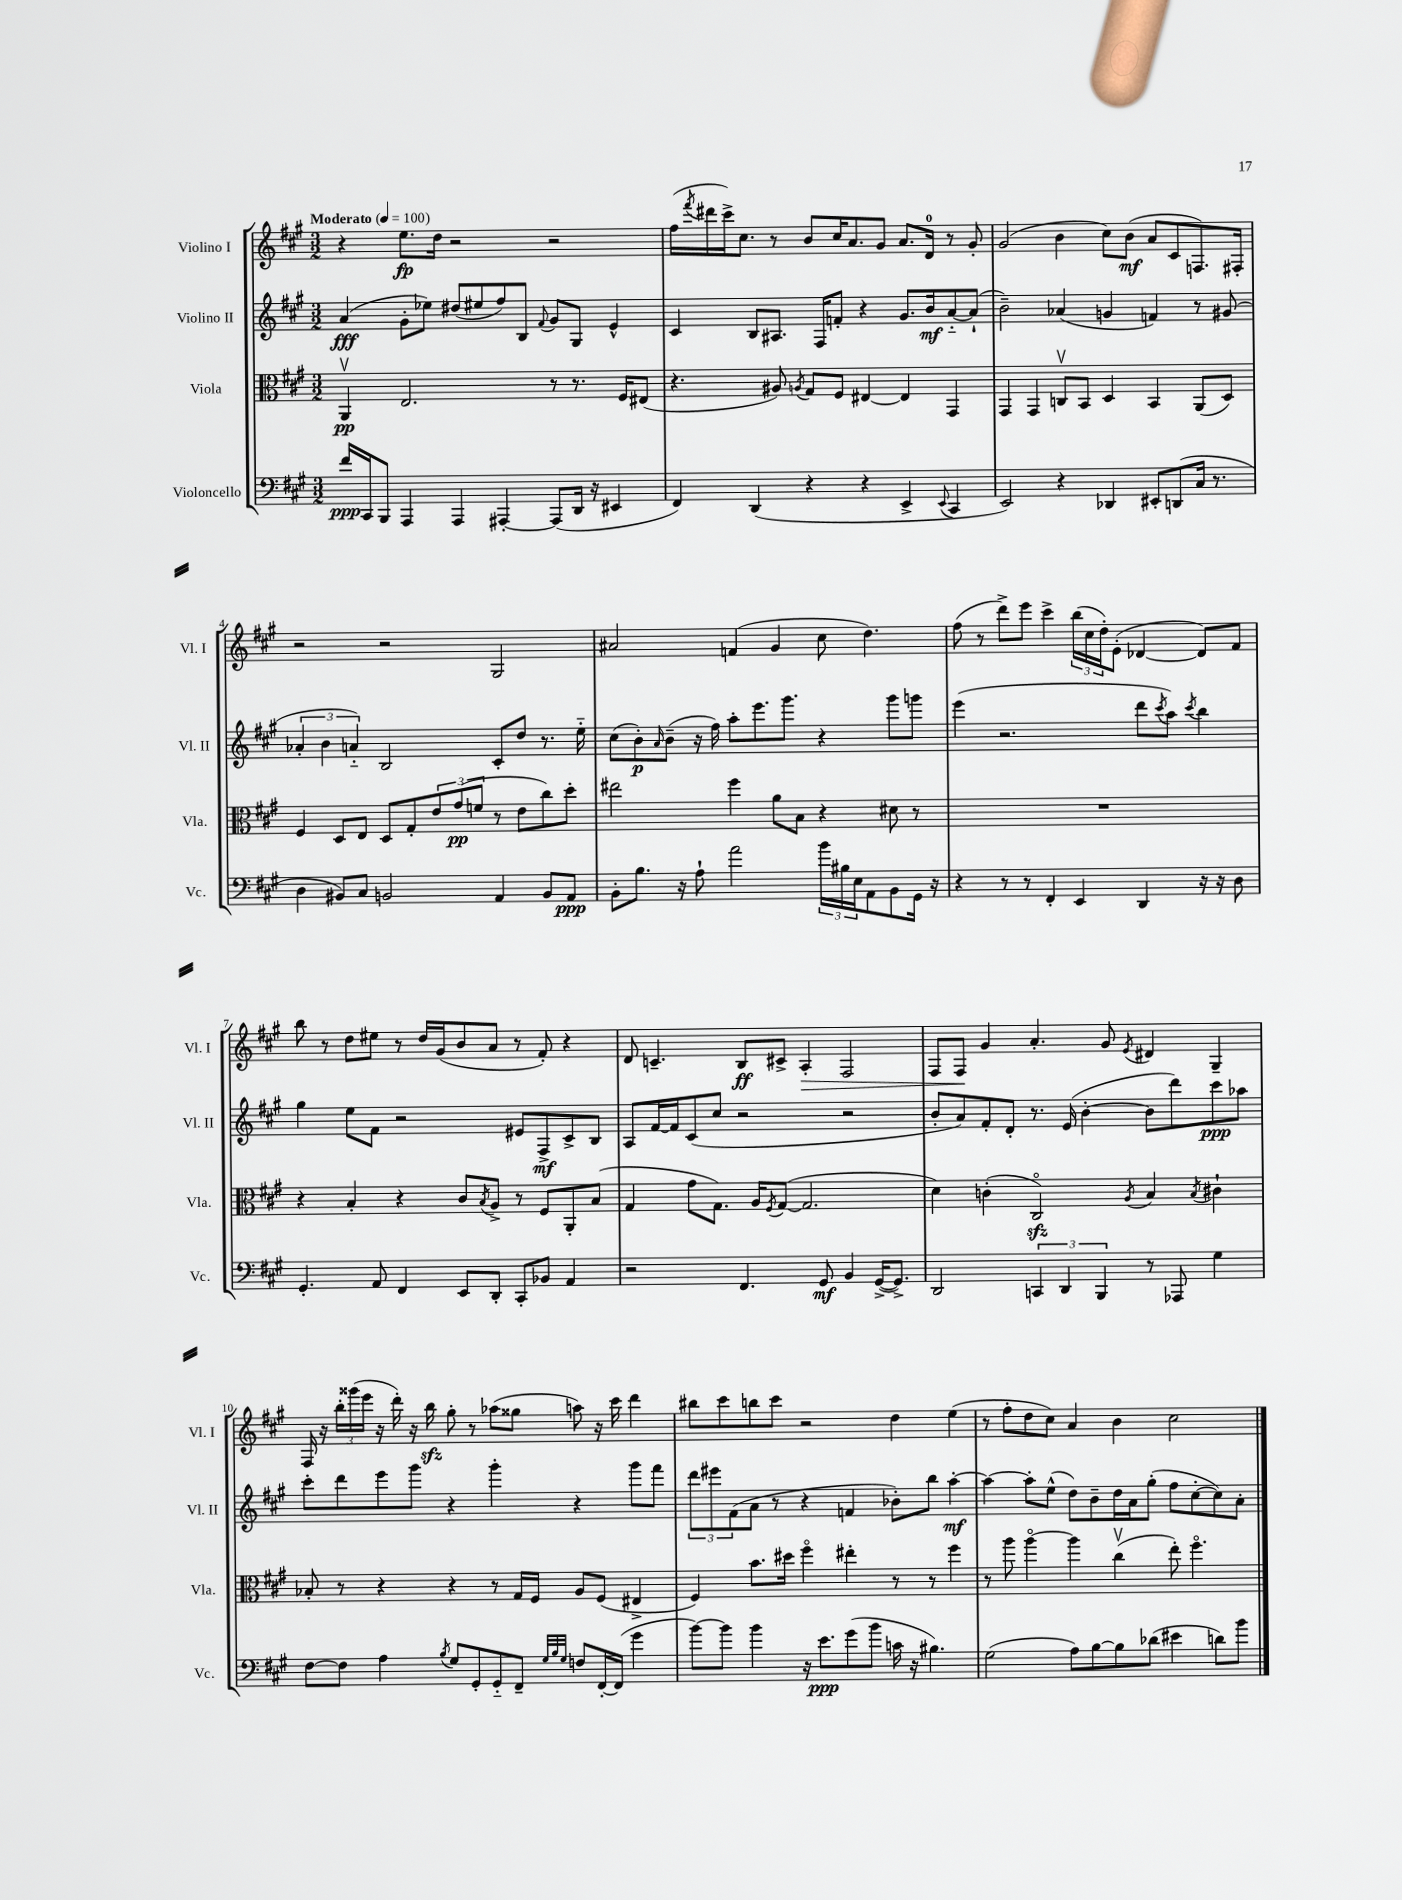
<<
\new StaffGroup <<
\new Staff = "s0" \with { instrumentName = "Violino I" shortInstrumentName = "Vl. I" } {
    \clef treble \key a \major \numericTimeSignature \time 3/2 \tempo "Moderato" 4 = 100
    r4 e''8.\fp d''16 r2 r2 |
    fis''16( \acciaccatura { fis'''8 } dis'''16 cis'''16->) cis''8. r8 b'8 cis''16 a'8. gis'8 a'8. d'16-0 r8 gis'8-. |
    gis'2( b'4 cis''8) b'8\mf( a'8 cis'8 f8.) fis16-. |
    r2 r2 gis2 |
    ais'2 f'4( gis'4 cis''8 d''4.) |
    fis''8( r8 d'''8->) e'''8 cis'''4-> \tuplet 3/2 { b''16( cis''16 d''16-.) } e'8-.( des'4~ des'8) fis'8 |
    b''8 r8 d''8 eis''8 r8 d''16 gis'16( b'8 a'8 r8 fis'8-.) r4 |
    d'8 c'4.-- b8\ff cis'8-> a4-.\> fis2 |
    fis8 fis8\! gis'4 a'4.-. gis'8 \acciaccatura { e'8 } dis'4 gis4-- |
    fis16 r16 \tuplet 3/2 { b''16-. gisis'''16( e'''16 } r16 d'''16-.) r16 b''16\sfz gis''8-. r8 aes''8( gisis''8 a''8) r16 cis'''16 d'''4 |
    bis''8 cis'''8 b''8 cis'''8 r2 d''4 e''4( |
    r8 fis''8-. d''8 cis''8) a'4 b'4 cis''2 \bar "|." |
}
\new Staff = "s1" \with { instrumentName = "Violino II" shortInstrumentName = "Vl. II" } {
    \clef treble \key a \major \numericTimeSignature \time 3/2
    a'4\fff( gis'8-. ees''8) dis''8( eis''8 fis''8) b8 \appoggiatura { fis'8 } gis'8 gis8 e'4-^ |
    cis'4 b8 ais8. fis16 f'8-. r4 gis'8. b'16\mf a'8~-_ a'8-!( |
    b'2--) aes'4( g'4 f'4) r8 gis'8( |
    \tuplet 3/2 { aes'4-. b'4 a'4-_) } b2 cis'8-. d''8 r8. e''16-_ |
    cis''8( b'8-.\p) \grace { a'16 } b'8--( r16 fis''16) a''8-. e'''8. gis'''8. r4 gis'''8 g'''8 |
    e'''4( r2. d'''8 \acciaccatura { cis'''8 } a''8) \acciaccatura { cis'''8 } b''4 |
    gis''4 e''8 fis'8 r2 eis'8 fis8->\mf cis'8-> b8 |
    a8 fis'16~ fis'16 cis'8( cis''8 r2 r2 |
    b'8-. a'8) fis'8-. d'8-. r8. e'16( b'4~-. b'8 d'''8) cis'''8\ppp aes''8 |
    cis'''8-. d'''8 e'''8 gis'''8 r4 gis'''4-. r4 gis'''8 fis'''8 |
    \tuplet 3/2 { d'''8 eis'''8 fis'8( } a'8 r8 r4 f'4 bes'8-.) b''8 a''4~-.\mf |
    a''4~ a''8-. e''8-^( d''8) b'8-- d''16 a'16 gis''8-.( fis''8 cis''8~-. cis''8) a'8-. \bar "|." |
}
\new Staff = "s2" \with { instrumentName = "Viola" shortInstrumentName = "Vla." } {
    \clef alto \key a \major \numericTimeSignature \time 3/2
    a,4\upbow\pp e2. r8 r8. fis16 eis8( |
    r4. ais8) \acciaccatura { a8 } gis8 fis8 eis4~ eis4 gis,4 |
    gis,4 gis,4 c8\upbow b,8 d4 b,4 a,8( d8) |
    fis4 d8 e8 d8 gis8-. \tuplet 3/2 { e'8 gis'8\pp( f'8 } r8 e'8 cis''8) d''8-. |
    eis''2 fis''4 a'8 b8 r4 dis'8 r8 |
    R1. |
    r4 b4-. r4 cis'8 \acciaccatura { b8 } a8-> r8 fis8 a,8-. b8( |
    gis4 gis'8 gis8.) a16 \acciaccatura { fis8 } gis8~( gis2. |
    d'4) c'4-.( cis2\flageolet\sfz) \acciaccatura { a8 } b4 \acciaccatura { b8 } cis'4-! |
    bes8-. r8 r4 r4 r8 gis16 fis16 a8 fis8( eis4-> |
    fis4) b'8. dis''16 fis''4\flageolet eis''4-. r8 r8 fis''4 |
    r8 a''8 a''4~\flageolet a''4 cis''4\upbow( e''8-.) fis''4.\flageolet \bar "|." |
}
\new Staff = "s3" \with { instrumentName = "Violoncello" shortInstrumentName = "Vc." } {
    \clef bass \key a \major \numericTimeSignature \time 3/2
    fis'16\ppp cis,16 b,,8 a,,4 a,,4 ais,,4~-. ais,,8( d,16 r16 eis,4 |
    fis,4) d,4( r4 r4 e,4-> \appoggiatura { e,8 } cis,4 |
    e,2) r4 des,4 eis,8-. d,8( cis16 r8. |
    d4 bis,8) cis8 b,2 a,4 b,8 a,8\ppp |
    b,8-. b8. r16 a8-! a'2 \tuplet 3/2 { b'16 bis16 e16 } a,8 b,8 gis,16 r16 |
    r4 r8 r8 fis,4-. e,4 d,4 r16 r16 d8 |
    gis,4.-. a,8 fis,4 e,8 d,8-. cis,8-. bes,8 a,4 |
    r2 fis,4. gis,8\mf b,4 gis,16~->( gis,8.->) |
    d,2 \tuplet 3/2 { c,4 d,4 b,,4 } r8 aes,,8 gis4 |
    fis8~ fis8 a4 \acciaccatura { b8 } gis8 gis,8-. gis,8-_ fis,8-- \grace { gis32 b32 gis32 } f8 fis,16~-. fis,16( gis'4 |
    b'8~) b'8 b'4 r16 e'8.\ppp gis'8( b'8 c'16 r16 bis4.) |
    gis2( a8) b8~ b8 des'8( eis'4 d'8) b'8 \bar "|." |
}
>>
>>
